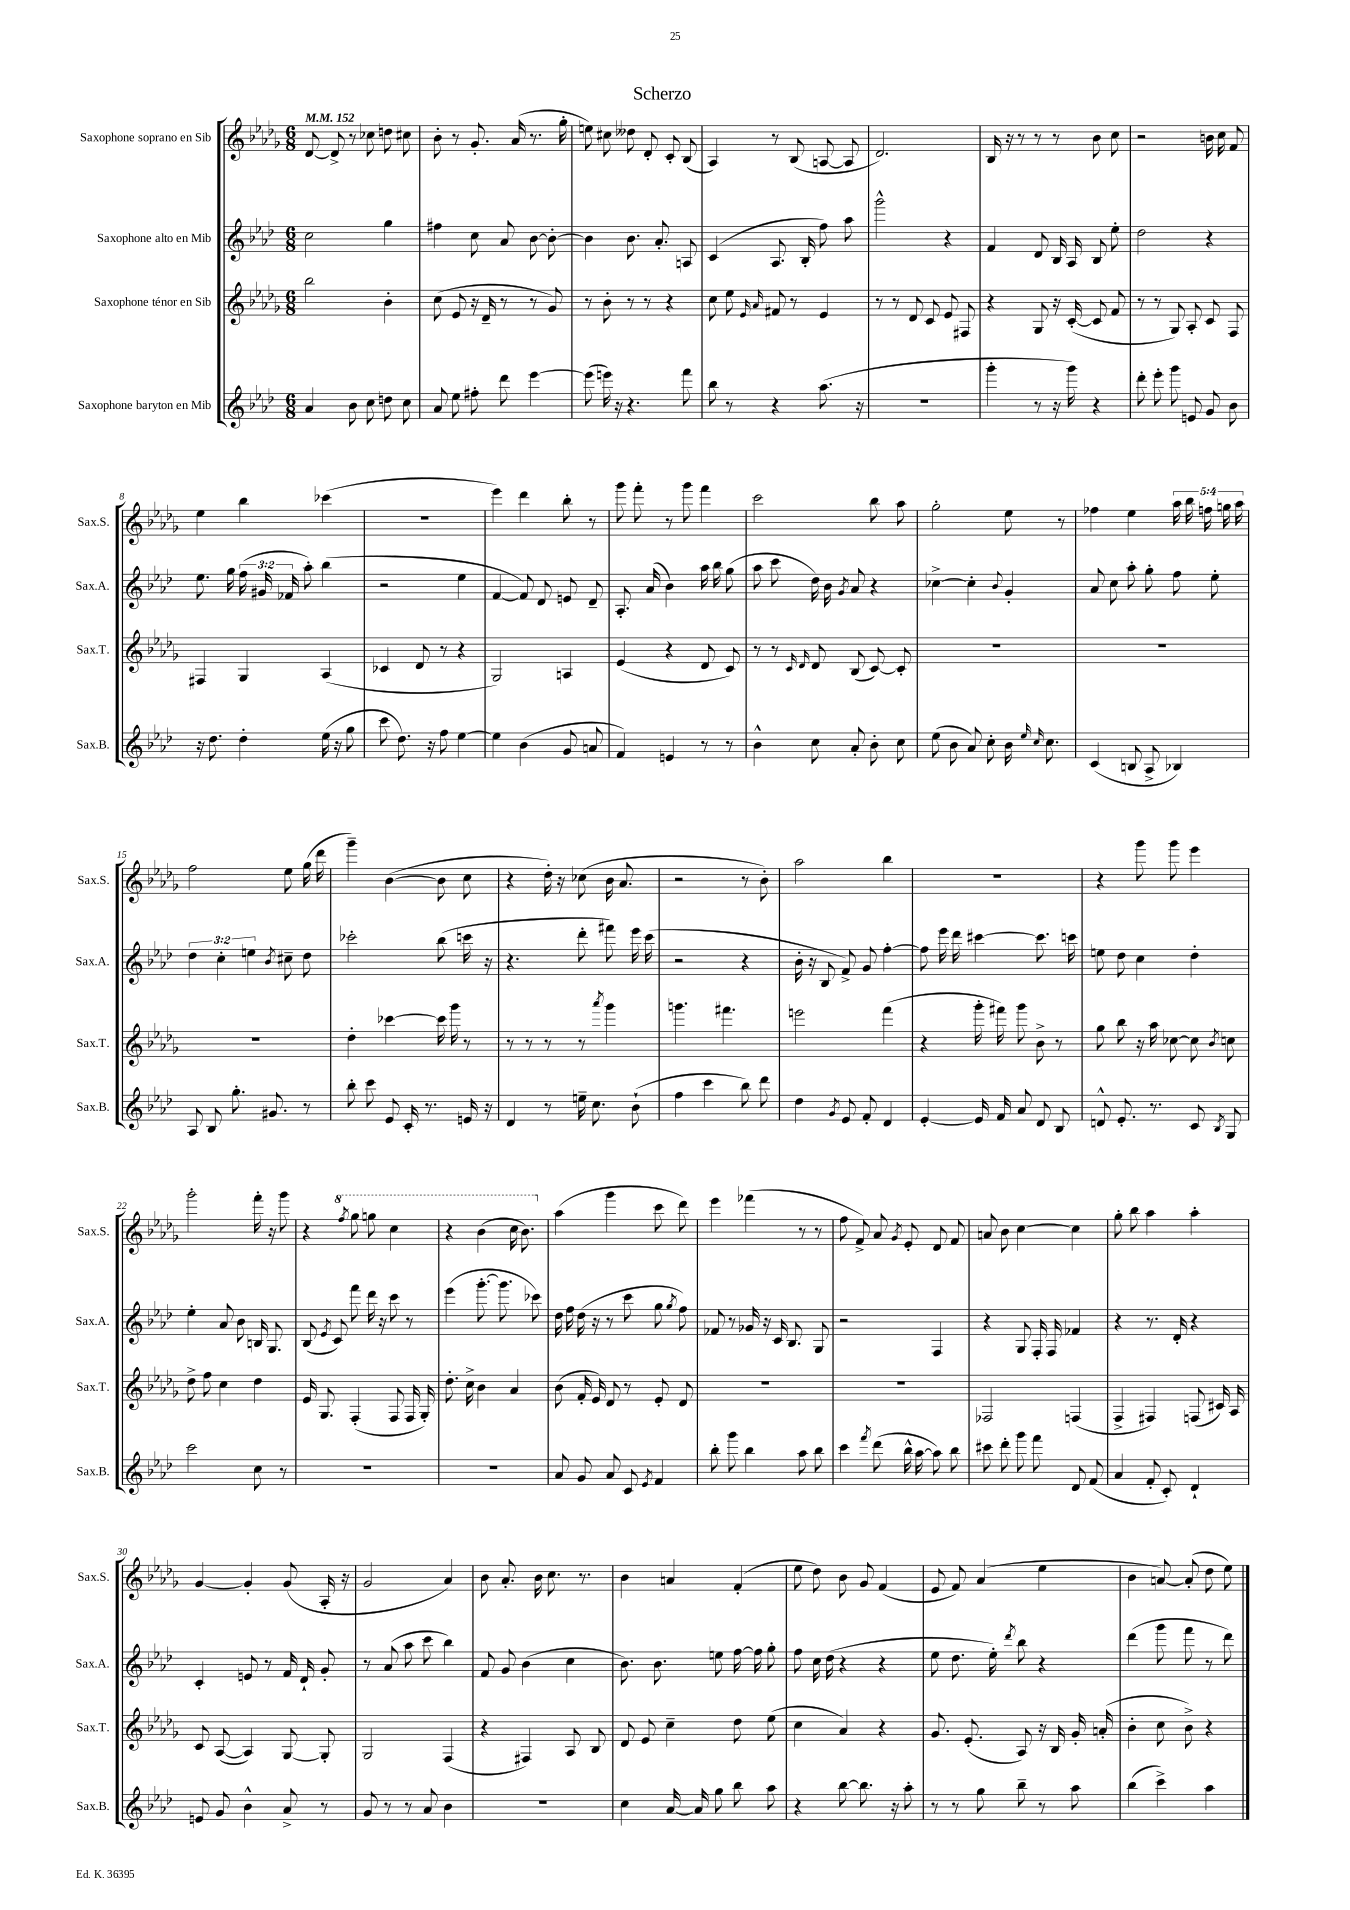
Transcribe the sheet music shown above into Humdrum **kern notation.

**kern	**kern	**kern	**kern
*staff4	*staff3	*staff2	*staff1
*clefG2	*clefG2	*clefG2	*clefG2
*k[b-e-a-d-]	*k[b-e-a-d-g-]	*k[b-e-a-d-]	*k[b-e-a-d-g-]
*M6/8	*M6/8	*M6/8	*M6/8
*MM152	*MM152	*MM152	*MM152
4a-/	2bb-\	2cc\	[8d-/
.	.	.	8d-^/]
8b-\	.	.	8r
8cc\	.	.	8cc-\
8dd\	4b-'\	4gg\	8dd\
8cc\	.	.	8cc#\
=	=	=	=
8a-/	(8cc\	4ff#\	8b-'\
8ee-\	8e-/	.	8r
8ff#'\	16r	8cc\	8.g-'/
.	16d-~/	.	.
8ddd-\	8r	8a-/	.
.	.	.	(16a-/
[4eee-\	8r	[8b-\	8.r
.	8g-/)	8b-'\_	.
.	.	.	16gg-'\
=	=	=	=
(8eee-\]	8r	4b-\]	8ee\)
16eee\)	8b-'\	.	8cc#\
16r	.	.	.
4.r	8r	8.b-\	8dd--\
.	8r	.	8d-'/
.	.	8.a-'/	.
.	4r	.	8c'/
8fff\	.	8A/	(8B-/
=	=	=	=
8bb-\	8cc\	(4c/	4A-/)
8r	8ee-\	.	.
.	16qqe-/	.	.
.	16qqa-/	.	.
4r	8f#/	8.A-/	8r
.	8r	.	(8B-/
.	.	16B-'/	.
(8.aa-\	4e-/	8ff\)	[8A/
.	.	8aa-\	8A/]
16r	.	.	.
=	=	=	=
2.r	8r	2ggg^^\	2.d-/)
.	8r	.	.
.	8d-/	.	.
.	8c/	.	.
.	8e-/	4r	.
.	8F#/	.	.
=	=	=	=
4ggg'\	4r	4f/	16B-/
.	.	.	16r
.	.	.	8r
8r	8G-/	8d-/	8r
16r	16r	16B-/	8r
16ggg\)	([16c'/	16A-/	.
4r	8c/]	8B-/	8b-\
.	8f/	8ee-'\	8cc\
=	=	=	=
8ddd-'\	8r	2dd-\	2r
8eee-'\	8r	.	.
8ggg\	8G-/)	.	.
8e/	8A-'/	.	.
8g/	8c/	4r	16b\
.	.	.	16cc\
8b-\	8F/	.	8f/
=	=	=	=
16r	4F#/	8.ee-\	4ee-\
8.dd-\	.	.	.
.	.	16gg\	.
4dd-'\	4G-/	(24ff\	4bb-\
.	.	24g#/	.
.	.	24f-/	.
.	.	8aa-'\)	.
(16ee-\	(4A-/	(4bb-\	(4ccc-\
16r	.	.	.
8gg\	.	.	.
=	=	=	=
8ccc\	4c-/	2r	2.r
8.dd-\)	.	.	.
.	8d-/	.	.
16r	.	.	.
8ff\	8r	.	.
[4ee-\	4r	4ee-\	.
=	=	=	=
4ee-\]	2G-/)	[4f/	4eee-\)
(4b-\	.	8f/])	4ddd-\
.	.	8d-/	.
8g/	4A/	8e/	8bb-'\
8a/	.	8d-~/	8r
=	=	=	=
4f/)	(4e-/	8.A-'/	8ggg-\
.	.	.	8fff'\
.	.	(16a-/	.
4e/	4r	4b-\)	8r
.	.	.	8ggg-\
8r	8d-/	16aa-\	4fff\
.	.	16bb-\	.
8r	8c/)	(8gg\	.
=	=	=	=
4b-^^\	8r	8aa-\	2ccc\
.	8r	8ccc\	.
.	16qqc/	.	.
.	16qqd-/	.	.
8cc\	8d-/	16dd-\)	.
.	.	16b-\	.
.	.	8qg/	.
8a-'/	(8B-/	8a-/	.
8b-'\	[8c/)	4r	8bb-\
8cc\	8c'/]	.	8aa-\
=	=	=	=
(8ee-\	2.r	[4cc-^\	2gg-'\
8b-\	.	.	.
8a-/)	.	4cc-'\]	.
8cc'\	.	.	.
.	.	8qqb-/	.
16b-\	.	4g'/	8ee-\
16qqee-/	.	.	.
16qqcc/	.	.	.
8.cc\	.	.	.
.	.	.	8r
=	=	=	=
(4c/	2.r	8a-/	4ff-\
.	.	8cc\	.
8B/	.	8aa-'\	4ee-\
8A-^/	.	8gg'\	.
4B-/)	.	8ff\	20aa-\
.	.	.	20bb-\
.	.	.	20ff\
.	.	8ee-'\	.
.	.	.	20gg\
.	.	.	20aa-\
=	=	=	=
8A-/	2.r	6dd-\	2ff\
8B-/	.	.	.
.	.	6cc'\	.
8.gg'\	.	.	.
.	.	6ee\	.
8.g#/	.	.	.
.	.	8qb-/	.
.	.	8cc#~\	8ee-\
8r	.	8dd-\	(16gg-\
.	.	.	16ddd-\
=	=	=	=
8bb-'\	4dd-'\	2ccc-'\	4ggg-~\)
8ccc\	.	.	.
8e-/	[4ccc-\	.	([4b-\
16c'/	.	.	.
8.r	.	.	.
.	16ccc-\]	(8bb-\	8b-\]
.	16ggg-\	.	.
16e/	8r	16ccc\	8cc\
16r	.	16r	.
=	=	=	=
4d-/	8r	4.r	4r
.	8r	.	.
8r	8r	.	16dd-'\)
.	.	.	16r
16ee~\	8r	8ddd-'\	(8cc-\
8.cc\	.	.	.
.	8qaaa-/	.	.
.	4ggg-\	8fff#\)	16b-\
.	.	.	8.a-/
(8b-`\	.	16eee-\	.
.	.	(16ccc\	.
=	=	=	=
4ff\	4.ggg\	2r	2r
4ccc\	.	.	.
.	4.fff#\	.	.
8bb-\)	.	4r	8r
8ddd-\	.	.	8b-'\)
=	=	=	=
4dd-\	2eee\	16b-'\	2aa-\
.	.	16r	.
.	.	8B-/	.
8qg/	.	.	.
8e-/	.	8f^/)	.
8f'/	.	8g/	.
4d-/	(4fff\	[4ff'\	4bb-\
=	=	=	=
[4e-'/	4r	8ff\]	2.r
.	.	16eee-\	.
.	.	16ddd-\	.
16e-/]	16ggg-'\	[4ccc#\	.
16f/	16fff#\)	.	.
8a-/	8ggg-\	.	.
8d-/	8b-^\	8.ccc#\]	.
8B-/	8r	.	.
.	.	16ccc\	.
=	=	=	=
8d^^/	8gg-\	8ee\	4r
8.e-'/	8bb-\	8dd-\	.
.	16r	4cc\	8ggg-\
8.r	16aa-\	.	.
.	[8cc-\	.	8ggg-\
8c/	8cc-\]	4dd-'\	4eee-\
8qB-/	8qb-/	.	.
8G/	8cc\	.	.
=	=	=	=
2ccc\	8dd-^\	4ee-'\	2ggg-'\
.	8ff\	.	.
.	4cc\	8a-/	.
.	.	8b-\	.
8cc\	4dd-\	16B/	16fff'\
.	.	8.G/	16r
8r	.	.	8ggg-\
=	=	=	=
2.r	16e-/	(8B-/	4r
.	8.G-/	.	.
.	.	8qe-/	.
.	.	8c/)	.
.	.	.	8qfff/
.	(4F'/	8fff\	8ggg-\
.	.	16ddd-\	8ggg\
.	.	16r	.
.	8F/	8ccc\	4ccc\
.	16F/	8r	.
.	16G-'/)	.	.
=	=	=	=
2.r	8.dd-'\	(4eee-\	4r
.	16cc^\	.	.
.	4b-\	[8.ggg'\	(4bb-\
.	.	8.ggg\]	.
.	4a-/	.	16ccc\
.	.	.	8.bb-\)
.	.	8ccc-\)	.
=	=	=	=
8a-/	(8b-\	16dd-\	(4aa-\
.	.	16ff\	.
8g/	16f'/	(16dd-\	.
.	16e-/)	16r	.
8a-/	8d-/	8r	4ggg-\
8c/	8r	8ccc\	.
8qe-/	.	.	.
4f/	8e-'/	8gg\	8ccc\
.	.	8qgg/	.
.	8d-/	8ff\)	8ddd-\)
=	=	=	=
8bb-'\	2.r	8f-/	4eee-\
8ggg\	.	8r	.
4bb-\	.	16g-/	(4fff-\
.	.	16r	.
.	.	16c/	.
.	.	8.B-/	.
8aa-\	.	.	8r
8bb-\	.	8G/	8r
=	=	=	=
4ccc\	2.r	2r	8ff\
.	.	.	8f^/)
8qfff/	.	.	.
(8ddd-\	.	.	8a-/
.	.	.	8qg-/
16bb-^^\	.	.	8e-'/
[16aa-\	.	.	.
8aa-\])	.	4F/	8d-/
8bb-\	.	.	8f/
=	=	=	=
8ccc#\	2F-/	4r	8a/
8ddd-'\	.	.	8b-\
8ggg\	.	8G/	[4cc\
8fff\	.	16F'/	.
.	.	16F/	.
8d-/	(4F/	4f-/	4cc\]
(8f/	.	.	.
=	=	=	=
4a-/	4F^/	4r	8gg-'\
.	.	.	8bb-\
8f'/	4F#/)	8.r	4aa-\
8c'/)	.	.	.
.	.	16d-'/	.
4d-`/	(8F/	4r	4aa-'\
.	16c#/)	.	.
.	16A-/	.	.
=	=	=	=
8e/	8c/	4c'/	[4g-/
8g/	([8A-/	.	.
4b-^^\	4A-/])	8e/	4g-'/]
.	.	8r	.
8a-^/	[8G-/	16f/	(8g-/
.	.	16d-`/	.
8r	8G-'/]	8g'/	16A-'/
.	.	.	16r
=	=	=	=
8g/	2G-/	8r	2g-/
8r	.	(8a-/	.
8r	.	8aa-\	.
8a-/	.	8ccc\	.
4b-\	(4F/	4bb-\)	4a-/)
=	=	=	=
2.r	4r	8f/	8b-\
.	.	8g/	8.a-'/
.	4F#/)	(4b-\	.
.	.	.	16b-\
.	.	.	8.cc\
.	8A-/	4cc\	.
.	.	.	8.r
.	8B-/	.	.
=	=	=	=
4cc\	8d-/	8.b-\)	4b-\
.	8e-/	.	.
.	.	8.b-\	.
[16a-/	4cc~\	.	4a/
16a-/]	.	.	.
8gg\	.	8ee\	.
8bb-\	8dd-\	[16ff\	(4f'/
.	.	16ff\]	.
8aa-\	(8ee-\	8gg'\	.
=	=	=	=
4r	4cc\	8ff\	8ee-\
.	.	16cc\	8dd-\)
.	.	(16dd-\	.
[8bb-\	4a-/)	4r	8b-\
8.bb-\]	.	.	8g-/
.	4r	4r	(4f/
16r	.	.	.
8aa-'\	.	.	.
=	=	=	=
8r	8.g-/	8ee-\	8e-/
8r	.	8.dd-\	8f/)
.	(8.e-'/	.	.
8gg\	.	.	(4a-/
.	.	16ee-'\)	.
.	.	8qddd-/	.
8bb-~\	8A-/)	8bb-\	.
8r	16r	4r	4ee-\
.	16B-/	.	.
8aa-\	16g-'/	.	.
.	(16a'/	.	.
=	=	=	=
(4bb-\	4b-'\	(4ddd-\	4b-\
4ccc^\)	8cc\	8ggg\	[8a/)
.	8b-^\)	8fff\	(8a'/]
4aa-\	4r	8r	8dd-\
.	.	8ddd-\)	8ee-\)
==	==	==	==
*-	*-	*-	*-
